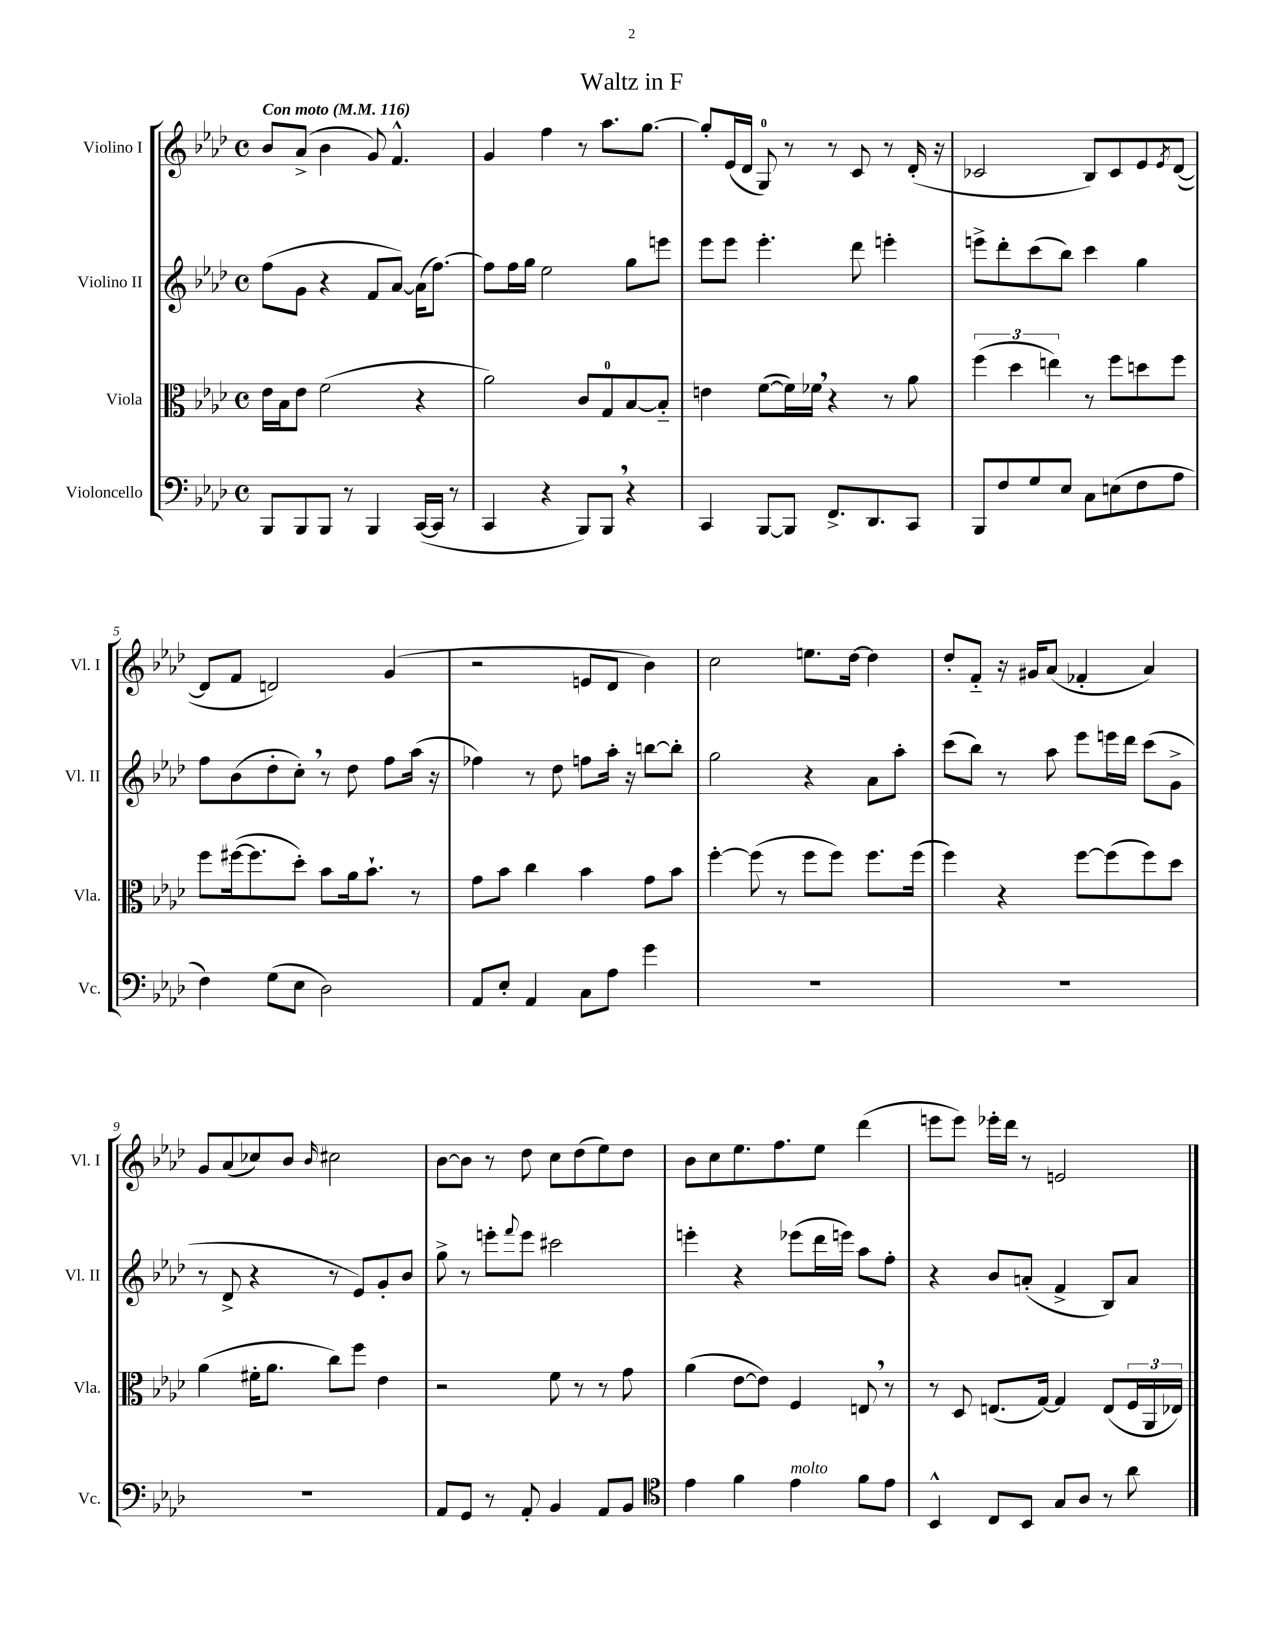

**kern	**kern	**kern	**kern
*staff4	*staff3	*staff2	*staff1
*clefF4	*clefC3	*clefG2	*clefG2
*k[b-e-a-d-]	*k[b-e-a-d-]	*k[b-e-a-d-]	*k[b-e-a-d-]
*M4/4	*M4/4	*M4/4	*M4/4
*met(c)	*met(c)	*met(c)	*met(c)
*MM116	*MM116	*MM116	*MM116
8BBB-	16e-	(8ff	8b-
.	16B-	.	.
8BBB-	8e-	8g	(8a-^
8BBB-	(2f	4r	4b-
8r	.	.	.
4BBB-	.	8f	8g)
.	.	[8a-)	4.f^^
([16CC	4r	(16a-]	.
16CC]	.	[8.ff)	.
8r	.	.	.
=	=	=	=
4CC	2a-)	8ff]	4g
.	.	16ff	.
.	.	16gg	.
4r	.	2ee-	4ff
8BBB-)	8c	.	8r
8BBB-	8G	.	8.aa-
4r	[8B-	8gg	.
.	.	.	[8.gg
.	8B-'~]	8eee	.
=	=	=	=
4CC	4e	8eee-	8gg']
.	.	8eee-	(16e-
.	.	.	16d-
[8BBB-	([8f	4.eee-'	8G)
8BBB-]	16f])	.	8r
.	16f-	.	.
8.FF^	4r	.	8r
.	.	8ddd-	8c
8.DD-	.	.	.
.	8r	4eee'	8r
8CC	8a-	.	(16d-'
.	.	.	16r
=	=	=	=
8BBB-	(6ff	8eee^	2c-
8F	.	8ddd-'	.
.	6dd-	.	.
8G	.	(8ccc	.
.	6ee)	.	.
8E-	.	8bb-)	.
8C	8r	4ccc	8B-)
(8E	8ff	.	8c-
8F	8dd	4gg	8e-
.	.	.	8qe-
8A-	8ff	.	([8d-
=	=	=	=
4F)	8ff	8ff	8d-]
.	([16ff#	(8b-	8f
.	8.ff#]	.	.
(8G	.	8dd-'	2d)
8E-	8dd-')	8cc')	.
2D-)	8b-	8r	.
.	16a-	8dd-	.
.	8.b-`	.	.
.	.	8ff	(4g
.	8r	(16aa-	.
.	.	16r	.
=	=	=	=
8AA-	8g	4ff-)	2r
8E-'	8b-	.	.
4AA-	4cc	8r	.
.	.	8dd-	.
8C	4b-	8ff	8e
8A-	.	16aa-'	8d-
.	.	16r	.
4g	8g	[8bb	4b-)
.	8b-	8bb']	.
=	=	=	=
1r	[4ff'	2gg	2cc
.	(8ff]	.	.
.	8r	.	.
.	8ff	4r	8.ee
.	8ff)	.	.
.	.	.	[16dd-
.	8.ff	8a-	4dd-]
.	.	8aa-'	.
.	(16ff	.	.
=	=	=	=
1r	4ff)	(8ccc	8dd-'
.	.	8bb-)	8f'~
.	4r	8r	16r
.	.	.	16g#
.	.	8aa-	(8a-
.	[8ff	8eee-	4f-'
.	(8ff]	16eee	.
.	.	16ddd-	.
.	8ff)	(8ccc	4a-)
.	8dd-	8g^	.
=	=	=	=
1r	(4a-	8r	8g
.	.	8d-^	(8a-
.	16f#'	4r	8cc-)
.	8.a-	.	.
.	.	.	8b-
.	.	.	16qqb-
.	8cc)	8r	2cc#
.	8ff	8e-)	.
.	4e-	8g'	.
.	.	8b-	.
=	=	=	=
8AA-	2r	8gg^	[8b-
8GG	.	8r	8b-]
8r	.	8eee'	8r
.	.	8qqfff	.
8AA-'	.	8eee	8dd-
4BB-	8f	2ccc#	8cc
.	8r	.	(8dd-
8AA-	8r	.	8ee-)
8BB-	8g	.	8dd-
=	=	=	=
*clefC4	*	*	*
4e-	(4a-	4eee'	8b-
.	.	.	8cc
4f	[8e-	4r	8.ee-
.	8e-])	.	.
.	.	.	8.ff
4e-	4F	(8eee-	.
.	.	16ddd-	8ee-
.	.	16eee)	.
8f	8E	8aa-	(4ddd-
8e-	8r	8ff'	.
=	=	=	=
4BB-^^	8r	4r	8eee
.	8D-	.	8eee)
8C	(8.E	8b-	16eee-'
.	.	.	16ddd-
8BB-	.	(8a'	8r
.	[16G)	.	.
8G	4G]	4f^	2e
8A-	.	.	.
8r	(8E	8B-)	.
8a-	24F	8a	.
.	24AA-	.	.
.	24E-)	.	.
==	==	==	==
*-	*-	*-	*-
